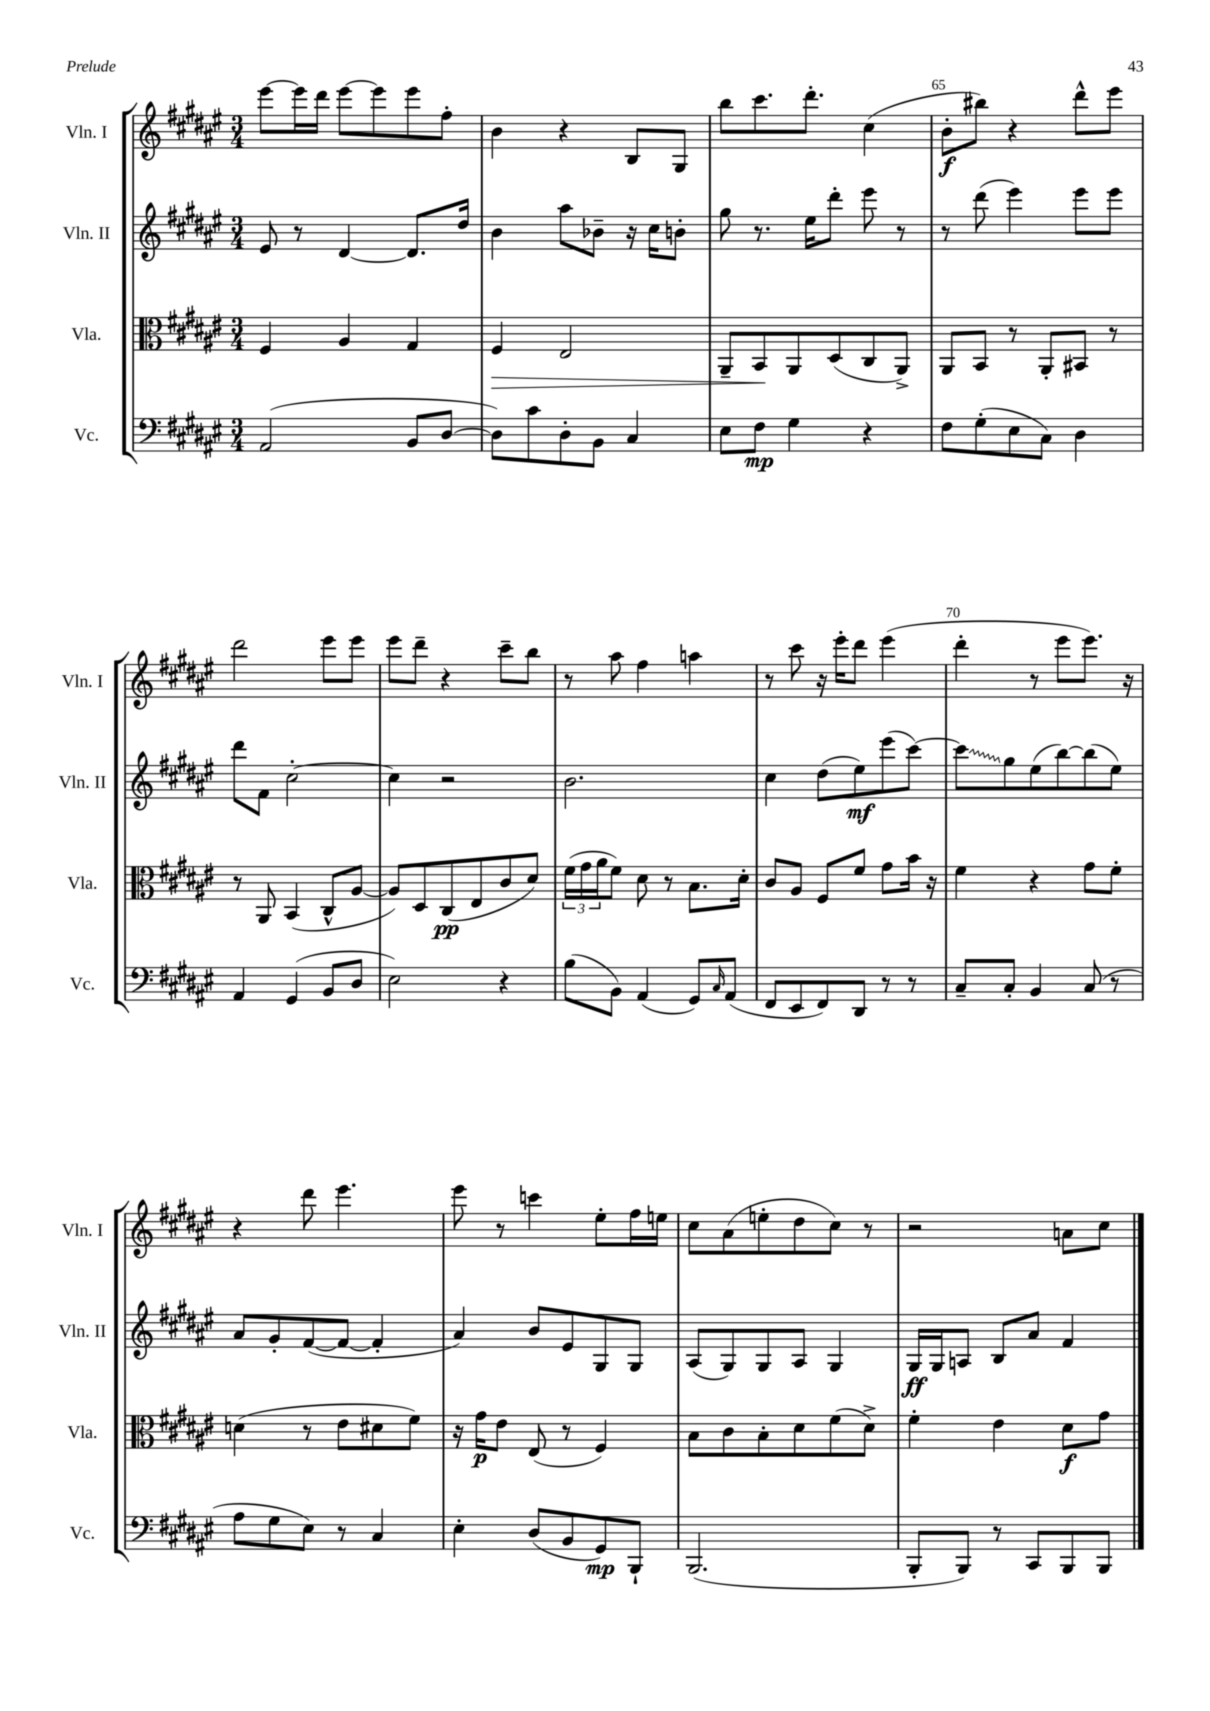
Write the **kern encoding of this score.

**kern	**kern	**kern	**kern
*staff4	*staff3	*staff2	*staff1
*clefF4	*clefC3	*clefG2	*clefG2
*k[f#c#g#d#a#e#]	*k[f#c#g#d#a#e#]	*k[f#c#g#d#a#e#]	*k[f#c#g#d#a#e#]
*M3/4	*M3/4	*M3/4	*M3/4
(2AA#/	4F#/	8e#/	[8eee#\L
.	.	8r	16eee#\]L
.	.	.	16ddd#\JJ
.	4A#/	[4d#/	[8eee#\L
.	.	.	8eee#\]
8BB/L	4G#/	8.d#/]L	8eee#\
[8D#/J	.	.	8ff#'\J
.	.	16dd#/Jk	.
=	=	=	=
8D#\]L)	4F#/	4b\	4b\
8c#\	.	.	.
8D#'\	2E#/	8aa#\L	4r
8BB\J	.	8b-~\J	.
4C#/	.	16r	8B/L
.	.	16cc#\LK	.
.	.	8b'\J	8G#/J
=	=	=	=
8E#\L	8AA#~/L	8gg#\	8bb\L
8F#\J	8BB/	8.r	8.ccc#\
4G#\	8AA#/	.	.
.	.	16ee#\LK	8.ddd#'\J
.	(8D#/	8ddd#'\J	.
4r	8C#/	8eee#\	(4cc#\
.	8AA#^/J)	8r	.
=	=	=	=
8F#\L	8AA#/L	8r	8b'\L
(8G#'\	8BB/J	(8ddd#\	8bb#\J)
8E#\	8r	4eee#\)	4r
8C#\J)	8AA#'/L	.	.
4D#\	8BB#/J	8eee#\L	8ddd#^^\L
.	8r	8eee#\J	8eee#\J
=	=	=	=
4AA#/	8r	8ddd#\L	2ddd#\
.	8AA#/	8f#\J	.
(4GG#/	(4BB/	[2cc#'\	.
8BB/L	8C#^^/L	.	8eee#\L
8D#/J	[8A#/J	.	8eee#\J
=	=	=	=
2E#\)	8A#/]L)	4cc#\]	8eee#\L
.	8D#/	.	8ddd#~\J
.	(8C#/	2r	4r
.	8E#/	.	.
4r	8c#/	.	8ccc#~\L
.	8d#/J)	.	8bb\J
=	=	=	=
(8B\L	(24f#\LL	2.b\	8r
.	24g#\	.	.
.	24a#\J	.	.
8BB\J)	8f#\J)	.	8aa#\
(4AA#/	8d#\	.	4ff#\
.	8r	.	.
8GG#/L)	8.B\L	.	4aa\
16qqC#/	.	.	.
(8AA#/J	.	.	.
.	16d#'\Jk	.	.
=	=	=	=
8FF#/L	8c#/L	4cc#\	8r
8EE#/	8A#/J	.	8ccc#\
8FF#/)	8F#/L	(8dd#\L	16r
.	.	.	16eee#'\LK
8DD#/J	8f#/J	8ee#\)	8ddd#\J
8r	8g#\L	(8eee#\	(4eee#\
8r	16b\Jk	[8ccc#\J)	.
.	16r	.	.
=	=	=	=
8C#~/L	4f#\	8ccc#\]L	4ddd#'\
8C#'/J	.	8gg#\	.
4BB/	4r	(8ee#\	8r
.	.	[8bb\)	8eee#\L
(8C#/	8g#\L	(8bb\]	8.eee#\J)
8r	8f#'\J	8ee#\J)	.
.	.	.	16r
=	=	=	=
8A#\L	(4d\	8a#/L	4r
8G#\	.	8g#'/	.
8E#\J)	8r	([8f#/	8ddd#\
8r	8e#\L	8f#/_J	4.eee#\
4C#/	8d#\	4f#'/]	.
.	8f#\J)	.	.
=	=	=	=
4E#'\	16r	4a#/)	8eee#\
.	16g#\LK	.	.
.	8e#\J	.	8r
(8D#/L	(8E#/	8b/L	4ccc\
8BB/	8r	8e#/	.
8GG#/)	4F#/)	8G#/	8ee#'\L
8BBB`/J	.	8G#/J	16ff#\L
.	.	.	16ee\JJ
=	=	=	=
(2.BBB/	8B\L	(8A#/L	8cc#\L
.	8c#\	8G#/)	(8a#\
.	8B'\	8G#/	8ee'\
.	8d#\	8A#/J	8dd#\
.	(8f#\	4G#/	8cc#\J)
.	8d#^\J)	.	8r
=	=	=	=
8BBB'/L	4f#'\	16G#/LL	2r
.	.	16G#/J	.
8BBB/J)	.	8A/J	.
8r	4e#\	8B/L	.
8CC#/L	.	8a#/J	.
8BBB/	8d#\L	4f#/	8a\L
8BBB/J	8g#\J	.	8cc#\J
==	==	==	==
*-	*-	*-	*-
